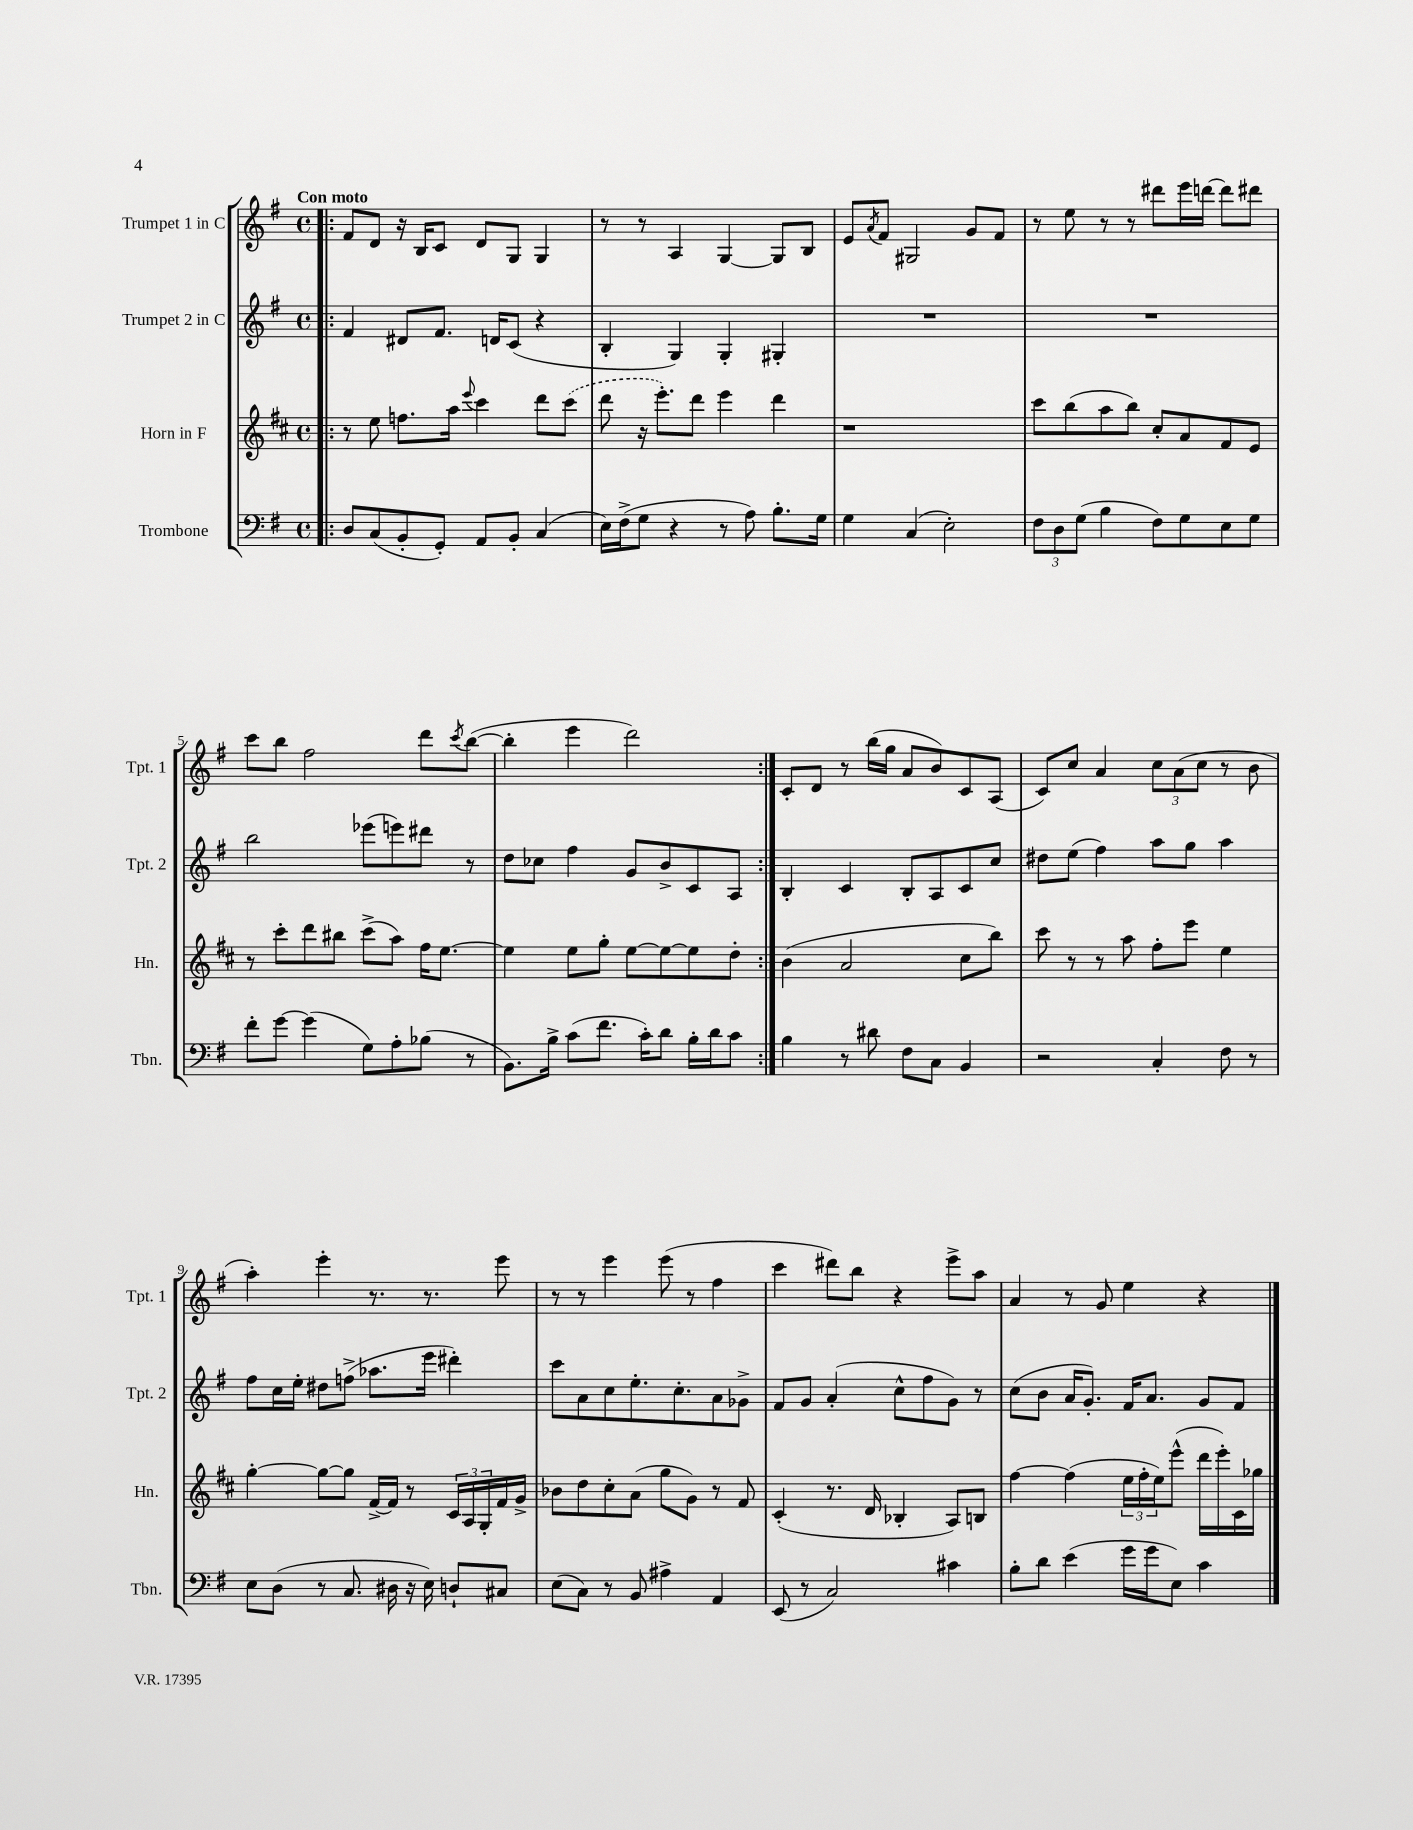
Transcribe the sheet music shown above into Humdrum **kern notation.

**kern	**kern	**kern	**kern
*staff4	*staff3	*staff2	*staff1
*clefF4	*clefG2	*clefG2	*clefG2
*k[f#]	*k[f#c#]	*k[f#]	*k[f#]
*M4/4	*M4/4	*M4/4	*M4/4
*met(c)	*met(c)	*met(c)	*met(c)
=!|:	=!|:	=!|:	=!|:
8D	8r	4f#	8f#
(8C	8ee	.	8d
8BB'	8.ff	8d#	16r
.	.	.	16B
8GG')	.	8.f#	8c
.	16aa	.	.
.	8qqeee	.	.
8AA	4ccc#	.	8d
.	.	16d	.
8BB'	.	(8c	8G
(4C	8ddd	4r	4G
.	(8ccc#	.	.
=	=	=	=
16E)	8ddd	4B'	8r
(16F#^	.	.	.
8G	16r	.	8r
.	8.eee')	.	.
4r	.	4G)	4A
.	8ddd	.	.
8r	4eee	4G'	[4G
8A)	.	.	.
8.B'	4ddd	4G#'	8G]
.	.	.	8B
16G	.	.	.
=	=	=	=
4G	1r	1r	8e
.	.	.	8qa
.	.	.	8f#
(4C	.	.	2G#
2E')	.	.	.
.	.	.	8g
.	.	.	8f#
=	=	=	=
12F#	8ccc#	1r	8r
12D	.	.	.
.	(8bb	.	8ee
(12G	.	.	.
4B	8aa	.	8r
.	8bb)	.	8r
8F#)	8cc#'	.	8ddd#
8G	8a	.	16eee
.	.	.	[16ddd
8E	8f#	.	8ddd]
8G	8e	.	8ddd#
=	=	=	=
8f#'	8r	2bb	8ccc
[8g	8ccc#'	.	8bb
(4g]	8ddd	.	2ff#
.	8bb#	.	.
8G)	(8ccc#^	(8eee-	.
8A'	8aa)	8eee)	.
(8B-	16ff#	8ddd#	8ddd
.	[8.ee	.	.
.	.	.	8qccc
8r	.	8r	([8bb
=	=	=	=
8.BB)	4ee]	8dd	4bb']
.	.	8cc-	.
16B^	.	.	.
(8c	8ee	4ff#	4eee
8.f#	8gg'	.	.
.	[8ee	8g	2ddd)
16c')	.	.	.
8d	8ee_	8b^	.
16B'	8ee]	8c	.
16d	.	.	.
8c	8dd'	8A	.
=:|!	=:|!	=:|!	=:|!
4B	(4b	4B'	8c'
.	.	.	8d
8r	2a	4c	8r
8d#	.	.	(16bb
.	.	.	16gg
8F#	.	8B'	8a
8C	.	8A	8b)
4BB	8cc#	8c	8c
.	8bb)	8cc	(8A
=	=	=	=
2r	8ccc#	8dd#	8c)
.	8r	(8ee	8cc
.	8r	4ff#)	4a
.	8aa	.	.
4C'	8ff#'	8aa	12cc
.	.	.	(12a
.	8eee	8gg	.
.	.	.	12cc
8F#	4ee	4aa	8r
8r	.	.	8b
=	=	=	=
8E	[4gg'	8ff#	4aa')
(8D	.	16cc	.
.	.	16ee'	.
8r	8gg_	8dd#	4eee'
8.C	8gg]	(8ff^	.
.	[16f#^	8.aa-	8.r
16D#	16f#]	.	.
16r	8r	.	.
16E)	.	16eee	8.r
8D`	24c#	4ddd#')	.
.	24A	.	.
.	24G'	.	.
8C#	16f#	.	8eee
.	16g^	.	.
=	=	=	=
(8E	8b-	8ccc	8r
8C)	8dd	8a	8r
8r	8cc#'	8cc	4eee
8BB	(8a	8.ee'	.
4A#^	8gg	.	(8eee
.	.	8.cc'	.
.	8g)	.	8r
4AA	8r	8a	4ff#
.	8f#	8g-^	.
=	=	=	=
(8EE	(4c#'	8f#	4ccc
8r	.	8g	.
2C)	8.r	(4a'	8ddd#)
.	.	.	8bb
.	16d	.	.
.	4B-'	8cc^^	4r
.	.	8ff#	.
4c#	8A)	8g)	8eee^
.	8B	8r	8aa
=	=	=	=
8B'	[4ff#	(8cc	4a
8d	.	8b	.
(4e	(4ff#]	16a	8r
.	.	8.g')	.
.	.	.	8g
16g	24ee	16f#	4ee
.	24ff#'	.	.
16g	.	8.a	.
.	24ee)	.	.
8E)	(8eee^^	.	.
4c	16ddd	8g	4r
.	16eee')	.	.
.	16c#	8f#	.
.	16gg-	.	.
==	==	==	==
*-	*-	*-	*-
